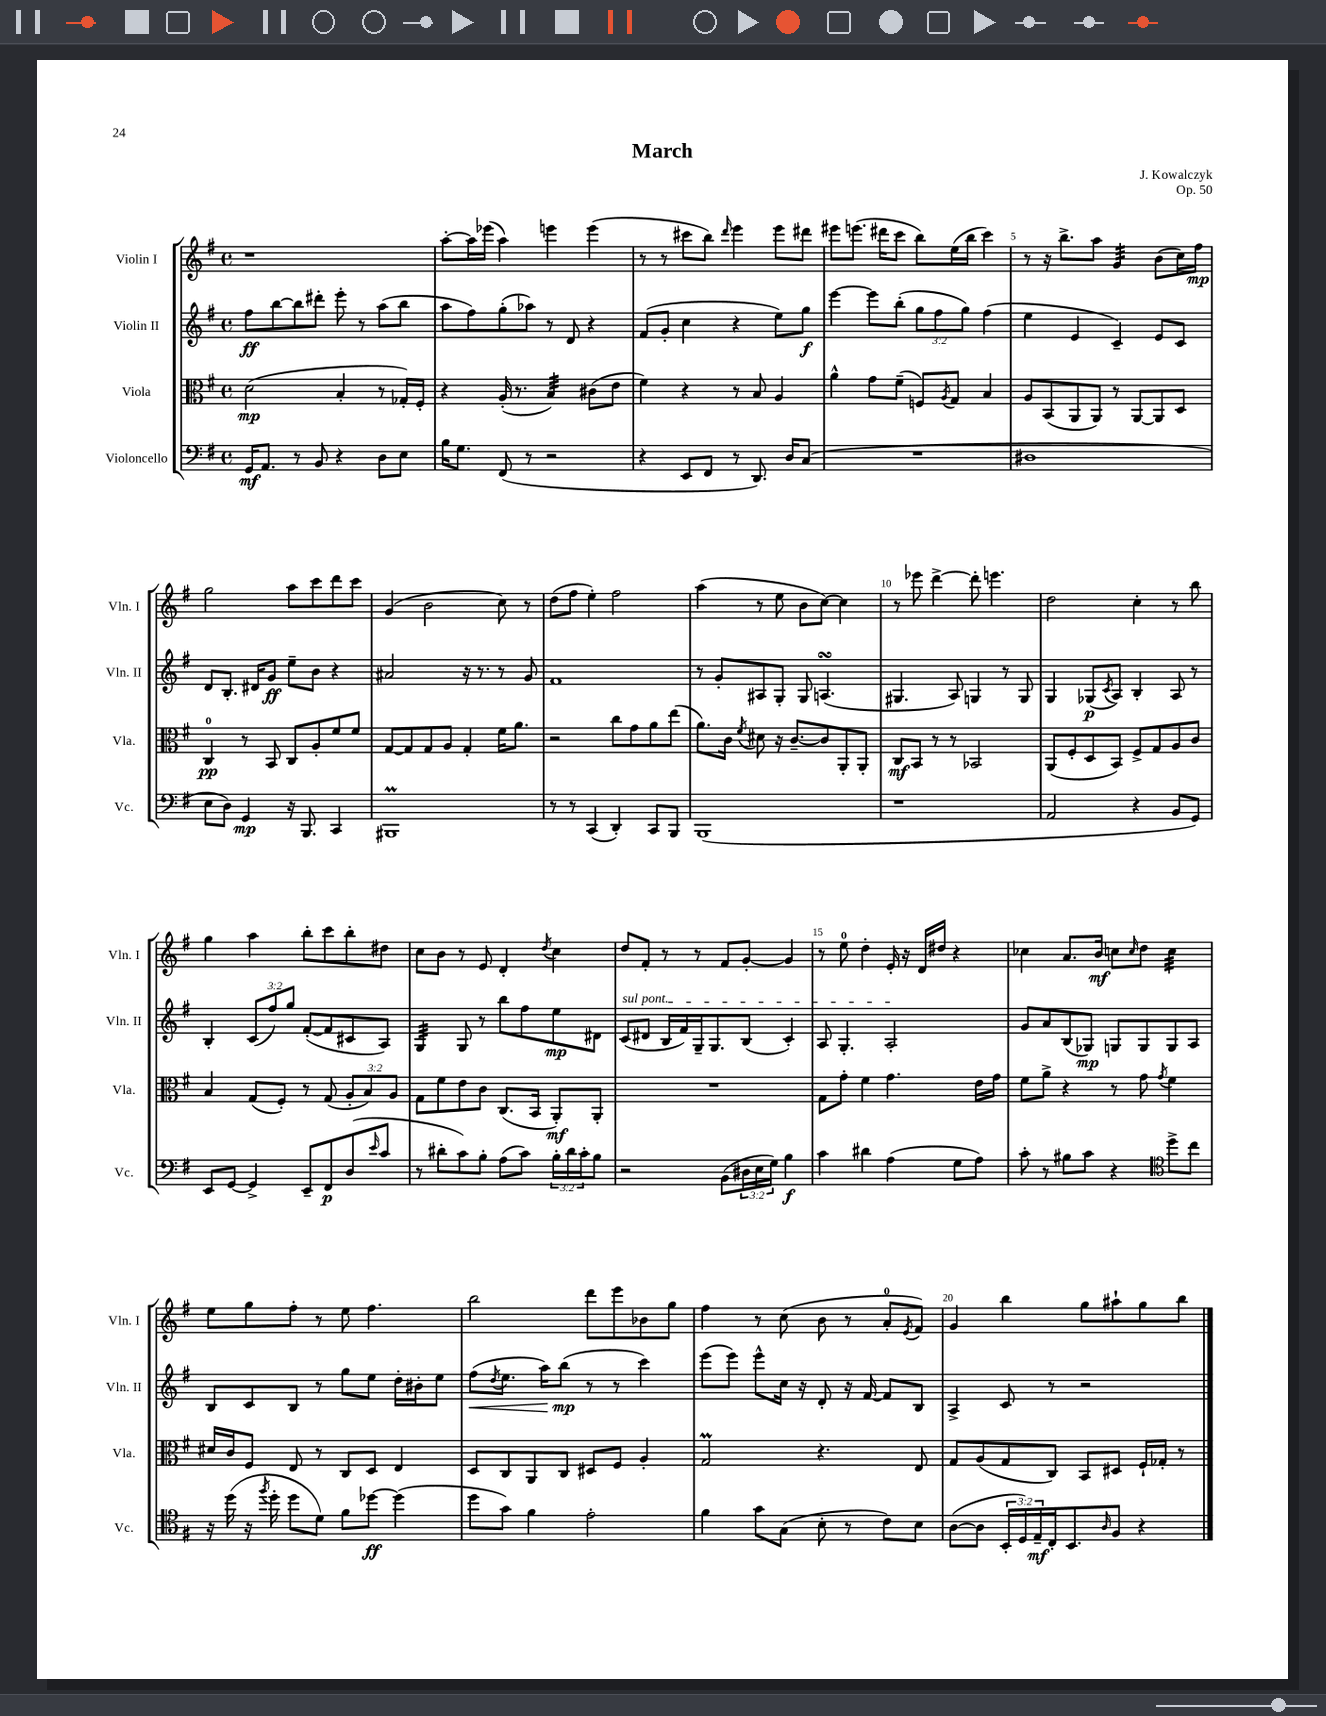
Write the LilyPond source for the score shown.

\header { title = "March" composer = "J. Kowalczyk" opus = "Op. 50" }
<<
\new StaffGroup <<
\new Staff = "s0" \with { instrumentName = "Violin I" shortInstrumentName = "Vln. I" } {
    \clef treble \key g \major \defaultTimeSignature \time 4/4
    r1 |
    a''8~-. a''16 ees'''16( a''4) e'''4 e'''4( |
    r8 r8 cis'''8 b''8) \grace { d'''16 } e'''4 e'''8 dis'''8 |
    eis'''8 e'''8.( dis'''16 c'''8 b''8) e''16( b''16 c'''4) |
    r8 r16 b''8.-> a''8 g'4:32 b'8( c''16) fis''16\mp |
    g''2 a''8 c'''8 d'''8 c'''8 |
    g'4( b'2 c''8) r8 |
    d''8( fis''8 e''4-.) fis''2 |
    a''4( r8 e''8 b'8 c''8~) c''4 |
    r8 ees'''8 d'''4~-> d'''8-. e'''4. |
    d''2 c''4-. r8 b''8 |
    g''4 a''4 b''8-. c'''8 b''8-. dis''8 |
    c''8 b'8 r8 e'8 d'4-. \acciaccatura { d''8 } c''4 |
    d''8 fis'8-. r8 r8 fis'8 g'8~-. g'4 |
    r8 e''8-0 d''4-. e'16-. r16 d'16 dis''16 r4 |
    ces''4 a'8. b'16\mf c''8 \grace { c''16 } d''8 c''4:32 |
    e''8 g''8 fis''8-. r8 e''8 fis''4. |
    b''2 d'''8 e'''8 bes'8 g''8 |
    fis''4 r8 c''8( b'8 r8 a'8-0-. \acciaccatura { e'8 } fis'8) |
    g'4 b''4 g''8 ais''8-! g''8 b''8 \bar "|." |
}
\new Staff = "s1" \with { instrumentName = "Violin II" shortInstrumentName = "Vln. II" } {
    \clef treble \key g \major \defaultTimeSignature \time 4/4 \override Staff.TupletNumber.text = #tuplet-number::calc-fraction-text
    fis''8\ff b''8~ b''8 dis'''8-. e'''8-. r8 a''8( b''8 |
    a''8 fis''8) g''8-.( aes''8) r8 d'8 r4 |
    fis'8( g'8-. c''4 r4 e''8) g''8\f |
    e'''4~ e'''8 b''8-.( \tuplet 3/2 { g''8 fis''8 g''8) } fis''4( |
    e''4 e'4 c'4--) e'8 c'8 |
    d'8 b8.-. dis'16 g'8\ff e''8-- b'8 r4 |
    ais'2 r16 r8. r8 g'8 |
    fis'1 |
    r8 g'8-. ais8 g8-. g8 a4.\turn( |
    gis4. a8) g4 r8 g8 |
    g4 ges8\p( \acciaccatura { c'8 } a8) b4-. a8 r8 |
    b4-. \tuplet 3/2 { c'8( fis''8) g''8 } fis'8~-.( fis'8 cis'8 a8) |
    g4:32 g8 r8 b''8 fis''8 e''8\mp dis'8 |
    \once \override TextSpanner.bound-details.left.text = \markup { \italic "sul pont." } c'8\startTextSpan( dis'8 b16 fis'16) g16-- g8. b8( c'4-.) |
    a8 g4.-. a2-.\stopTextSpan |
    g'8 a'8 b8( ges8\mp) g8 g8 g8 a8 |
    b8 c'8 b8 r8 g''8 e''8 d''16-. bis'16-. e''8 |
    fis''8\<( \acciaccatura { d''8 } e''8. a''16) b''8\mp\!( r8 r8 c'''4) |
    e'''8( e'''8) e'''8-^ c''16 r16 d'8-. r16 fis'16~ fis'8 b8 |
    a4-> c'8 r8 r2 \bar "|." |
}
\new Staff = "s2" \with { instrumentName = "Viola" shortInstrumentName = "Vla." } {
    \clef alto \key g \major \defaultTimeSignature \time 4/4 \override Staff.TupletNumber.text = #tuplet-number::calc-fraction-text
    d'2\mp( b4-. r8 ges16-.) fis16-. |
    r4 a16-.( r8. b4:32) cis'8( e'8 |
    fis'4) r4 r8 b8 a4 |
    a'4-^ g'8 fis'8--( f8) \acciaccatura { a8 } g8 b4 |
    a8 b,8( a,8 a,8) r8 a,8~ a,8 d8 |
    c4-0\pp r8 b,8 c8 a8-. fis'8 fis'8 |
    g8~ g8 g8 a8 g4-. fis'16 a'8. |
    r2 c''8 g'8 a'8 e''8( |
    a'8.) c'16 \acciaccatura { fis'8 } dis'8 r16 c'8.~-- c'8 a,8-. a,8-. |
    c8\mf b,8 r8 r8 bes,2 |
    a,8( fis8-. d8 b,8) fis8-> g8 a8 c'8 |
    b4 g8( fis8-.) r8 g8( \tuplet 3/2 { a8-. b8) a8 } |
    g8 fis'8 e'8 c'8 c8.( b,16 a,8-.\mf) a,8-. |
    R1 |
    g8 g'8-. fis'4 g'4. e'16 g'16 |
    fis'8 a'8-> r4 r8 g'8 \acciaccatura { g'8 } fis'4 |
    dis'16 c'16 fis8 e8 r8 c8 d8 e4 |
    d8 c8 a,8 c8 dis8 fis8 a4-. |
    g2\prall r4. e8 |
    g8 a8( g8 c8) b,8 dis8 fis16-! ges16-. r8 \bar "|." |
}
\new Staff = "s3" \with { instrumentName = "Violoncello" shortInstrumentName = "Vc." } {
    \clef bass \key g \major \defaultTimeSignature \time 4/4 \override Staff.TupletNumber.text = #tuplet-number::calc-fraction-text
    g,16\mf a,8. r8 b,8 r4 d8 e8 |
    b16 g8. fis,8( r8 r2 |
    r4 e,8 fis,8 r8 d,8.) d16 c8( |
    R1 |
    dis1 |
    e8 d8) g,4\mp r16 b,,8. c,4 |
    bis,,1\prall |
    r8 r8 c,4( d,4-.) c,8 b,,8 |
    b,,1( |
    r1 |
    a,2 r4 b,8 g,8) |
    e,8 g,8~ g,4-> e,8-- fis,8\p d8( \grace { e'16 } c'8 |
    r8 dis'8-. c'8) b8-. a8( c'8) \tuplet 3/2 { b16-. dis'16 c'16-. } b8 |
    r2 b,8( \tuplet 3/2 { dis16 e16 g16) } b4\f |
    c'4 dis'4 a4( g8 a8) |
    c'8-. r8 bis8 c'8 r4 \clef tenor d''8-> c''8 |
    r16 d''16( r16 \acciaccatura { fis''8 } d''16-. d''8 d'8) fis'8 des''8~\ff des''4( |
    d''8 g'8) fis'4 e'2-. |
    fis'4 g'8 g8( b8-. r8 c'8) b8 |
    a8~( a8 \tuplet 3/2 { b,16-. d16) e16--\mf } c16-. b,8. \grace { a16 } fis8 r4 \bar "|." |
}
>>
>>
\layout { \context { \Score \override BarNumber.break-visibility = ##(#f #t #t) barNumberVisibility = #(every-nth-bar-number-visible 5) } }
